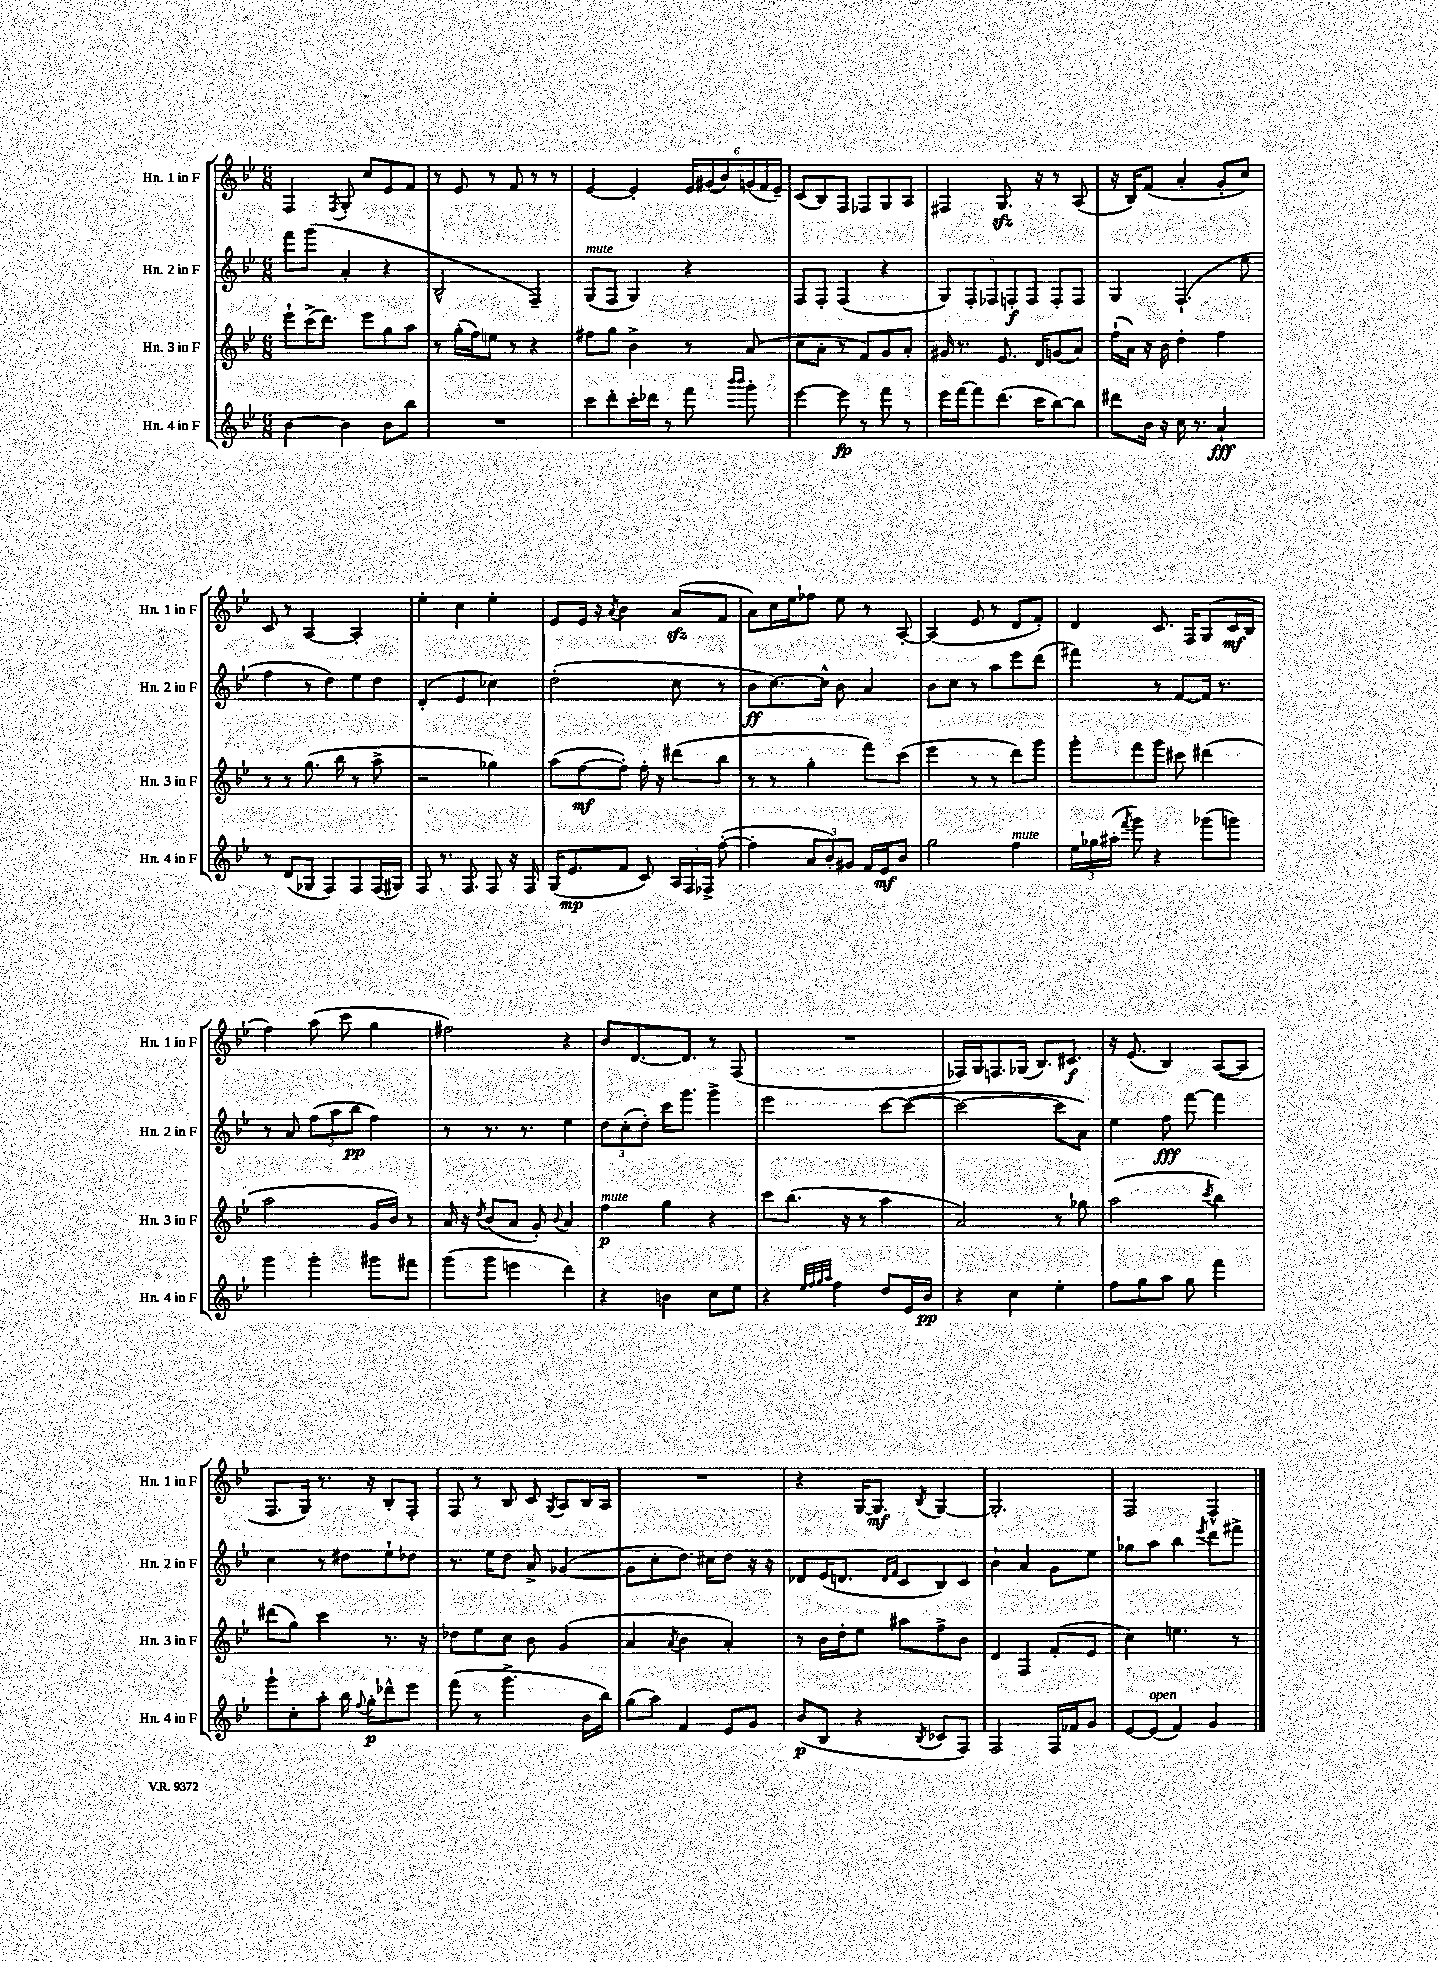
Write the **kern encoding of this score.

**kern	**kern	**kern	**kern
*staff4	*staff3	*staff2	*staff1
*clefG2	*clefG2	*clefG2	*clefG2
*k[b-e-]	*k[b-e-]	*k[b-e-]	*k[b-e-]
*M6/8	*M6/8	*M6/8	*M6/8
[4b-\	8eee-`\L	8fff\L	4F/
.	(16ccc^\K	(8ggg\J	.
.	8.ddd\J)	.	.
.	.	.	8qF/
4b-\]	.	4a'/	8G'/
.	8eee-\L	.	8cc/L
8b-\L	8gg\	4r	8e-/
8bb-\J	8aa\J	.	8f/J
=	=	=	=
2.r	8r	2B-^^/	8r
.	(16gg'\LL	.	8e-/
.	16ff\J)	.	.
.	8ee\J	.	8r
.	8r	.	8f/
.	4r	4F~/)	8r
.	.	.	8r
=	=	=	=
8ccc\L	8ff#\L	(8G/L	[4e-/
8ddd'\	8gg\J	8F/J	.
16ccc'\L	4b-^\	4G/)	4e-'/]
16ddd-\JJ	.	.	.
8r	.	.	.
8fff\	8r	4r	24e-/LL
.	.	.	(24g#/
.	.	.	24b-/)
16qqbbb-/LL	.	.	.
16qqbbb-/JJ	.	.	.
8ggg'\	(8a/	.	(24g/
.	.	.	24f/
.	.	.	24e-~/JJ)
=	=	=	=
[4eee-\	8cc\L	8F/L	(8c/L
.	8a'\J	8F'/J	8B-/)
8eee-\]	8r	(4F/	8F/J
8r	8f/L)	.	8F-/L
8fff\	8g/	4r	8G/
8r	8a'/J	.	8A/J
=	=	=	=
16eee-\LL	16g#/	10G/L)	4F#/
[16fff\J	8.r	.	.
.	.	10F'/	.
8fff\]	.	.	.
.	.	10F-/	.
(8.ddd\J	8.e-/	.	8.G/
.	.	10F'/	.
.	.	10F/J	.
16ccc\LK	16d/LK	.	16r
[8bb-\)	(8g/	8F'/L	8r
8bb-\]J	8a/J)	8F/J	(8A/
=	=	=	=
8ddd#\L	(16ff`\LL	4G/	16r
.	16a\JJ)	.	16B-/LK)
16b-\Jk	16r	.	(8f/J
16r	16b-\	.	.
16cc\	4dd'\	(4.F`/	4a'/
8.r	.	.	.
4a`/	4ff\	.	8g'/L
.	.	8ee-\	8cc/J)
=	=	=	=
8r	8r	4ff\	8c/
(8d/L	8r	.	8r
8G-/J	(8.gg\	8r	[4A/
8F/L)	.	8dd\L)	.
.	16bb-\	.	.
8F/	8r	8ee-\	4A'/]
(16F/L	8aa^\	8dd\J	.
16G#/JJ)	.	.	.
=	=	=	=
8F/	2r	(4d'/	4ee-'\
8.r	.	.	.
.	.	4e-/	4cc\
8.F/	.	.	.
8F/	4gg-\)	4cc-\)	4ee-'\
16r	.	.	.
16F/	.	.	.
=	=	=	=
(16G/LK	(8aa\L	(2dd'\	8e-/L
8.e-/	.	.	.
.	[8ff\	.	16e-/Jk
.	.	.	16r
.	.	.	8qa/
8f/J	8ff'\]J)	.	4b-\
8c/)	16ff'\	.	.
.	16r	.	.
24A/LL	(8ddd#\L	8cc\	(8a/L
24F/	.	.	.
24F-^/JJ	.	.	.
([8ff'\	8bb-\J	8r	8f/J
=	=	=	=
4ff'\]	8r	8b-\L	8a\L)
.	8r	[8.cc\)	16cc\L
.	.	.	16ee-\J
12a/L	4gg'\	.	8ff-\J
.	.	16cc^^\]Jk	.
12b-'/)	.	.	.
.	.	8b-\	8ee-\
12g#/J	.	.	.
16f/LL	8fff\L)	4a/	8r
16e-/J	.	.	.
8b-/J	(8ccc\J	.	[8A'/
=	=	=	=
2gg\	4eee-\	8b-\L	(4A/]
.	.	8cc\J	.
.	8r	8r	8e-/
.	8r	8aa\L	8r
4ff\	8ddd\L)	8eee-\	8d/L
.	8ggg\J	(8ddd\J	8f'/J)
=	=	=	=
24ee-\LL	8ggg'\L	4fff#\)	4d/
24gg-\	.	.	.
(24aa#'\JJ	.	.	.
8qfff/	.	.	.
8ggg\)	8fff\	.	.
4r	8ggg\J	8r	8.c/
.	8ccc#\	[8f/L	.
.	.	.	16F/LK
(8ggg-\L	(4ddd#\	16f/]Jk	(8G/
.	.	8.r	.
8ggg\J)	.	.	16c/L
.	.	.	16B-/JJ
=	=	=	=
4ggg\	2aa\	8r	4ff\)
.	.	8a/	.
4ggg'\	.	(12ff\L	(8aa\
.	.	12aa\	.
.	.	.	8ccc\
.	.	12bb-\J	.
8ggg#\L	16g/LL	4ff\)	4gg\
.	16b-/JJ)	.	.
8fff#\J	8r	.	.
=	=	=	=
(8ggg\L	16a/	8r	2ff#\)
.	16r	.	.
.	8qdd/	.	.
8ggg\J	(8b-/L	8.r	.
4eee\	8a/J	.	.
.	.	8.r	.
.	8g'/)	.	.
.	8qqb-/	.	.
4ddd\)	4a/	4ee-\	4r
=	=	=	=
4r	4ff\	12dd\L	8b-/L
.	.	(12cc'\	.
.	.	.	[8.d/
.	.	12dd'\J)	.
4b\	4gg\	16ccc\LK	.
.	.	8.ggg\J	8.d/]J
8cc\L	4r	4ggg^\	8r
8ee-\J	.	.	(8F/
=	=	=	=
4r	8ccc\L	2eee-\	2.r
.	(8.bb-\J	.	.
32qqee-/LLL	.	.	.
32qqff/	.	.	.
32qqgg/	.	.	.
32qqaa/JJJ	.	.	.
4ff\	.	.	.
.	16r	.	.
.	8r	.	.
8dd/L	4aa\	[8ccc\L	.
16e-/L	.	(8ccc\_J	.
16b-/JJ	.	.	.
=	=	=	=
4r	2a/)	2ccc\_	16F-/LL)
.	.	.	16G/J
.	.	.	8.F/
4cc\	.	.	.
.	.	.	(16G-/Jk
.	.	.	8.B-/L)
4ee-'\	8r	8ccc\]L	.
.	.	.	8.c#/J
.	8gg-\	8a\J)	.
=	=	=	=
8ff\L	(2aa\	4ee-\	16r
.	.	.	(8.e-/
8gg\	.	.	.
8aa\J	.	8ff\	4B-/)
8gg\	.	[8fff\	.
.	8qccc/	.	.
4fff\	4bb-\)	4fff\]	([8A/L
.	.	.	8A/]J
=	=	=	=
8ggg`\L	(8ddd#\L	4cc\	8.F/L
8cc'\	8gg\J)	.	.
.	.	.	16G/Jk)
8aa'\J	4ccc\	8r	8.r
16bb-\	.	8dd#\L	.
8qqff/	.	.	.
16gg'\LK	.	.	16r
8ddd-^^\	8.r	8ee-`\	8B-'/L
8eee-\J	.	8dd-\J	8F'/J
.	16r	.	.
=	=	=	=
(8fff\	8dd-\L	8.r	8F/
8r	8ee-\	.	8r
.	.	16ee-\LK	.
4.ggg^\	8cc\J	8dd\J	8B-/
.	8b-\	8a^/	8c/
.	.	.	8qG/
.	(4g/	([4g-/	8A/L
16b-\LL	.	.	16B-/L
16bb-\JJ)	.	.	16A/JJ
=	=	=	=
(8gg\L	4a/	8g-\]L	2.r
8aa\J)	.	8cc'\	.
.	8qa/	.	.
4f/	4b-\	8.dd\J)	.
.	.	16cc#\LK	.
8e-/L	4a'/)	8dd\J	.
8g/J	.	16r	.
.	.	16r	.
=	=	=	=
(8b-/L	8r	8d-/L	4r
8B-/J	16b-\LL	(16e-/K	.
.	16dd'\J	8.d/J	.
4r	8ee-\J	.	[16G/LK
.	.	.	8.G/]J
.	.	16qqd/LL	.
.	.	16qqf/JJ	.
.	8aa#\L	8c/L	.
8qB-/	.	.	8qB-/
8c-/L	8ff^\	8B-/)	[4G/
8F/J)	8b-\J	8c/J	.
=	=	=	=
2F/	4d/	4b-`\	2.G'/]
.	4F/	4a/	.
16F/LL	(8f'/L	8g\L	.
16f-/J	.	.	.
8g/J	8e-/J	8ee-\J	.
=	=	=	=
[8e-/L	4cc\)	8gg-\L	2F/
(8e-/]J	.	8aa\J	.
4f/)	4.ee\	4bb-\	.
.	.	8qeee-/	.
4g/	.	8ddd\L	4F^^/
.	8r	8fff#^\J	.
==	==	==	==
*-	*-	*-	*-
